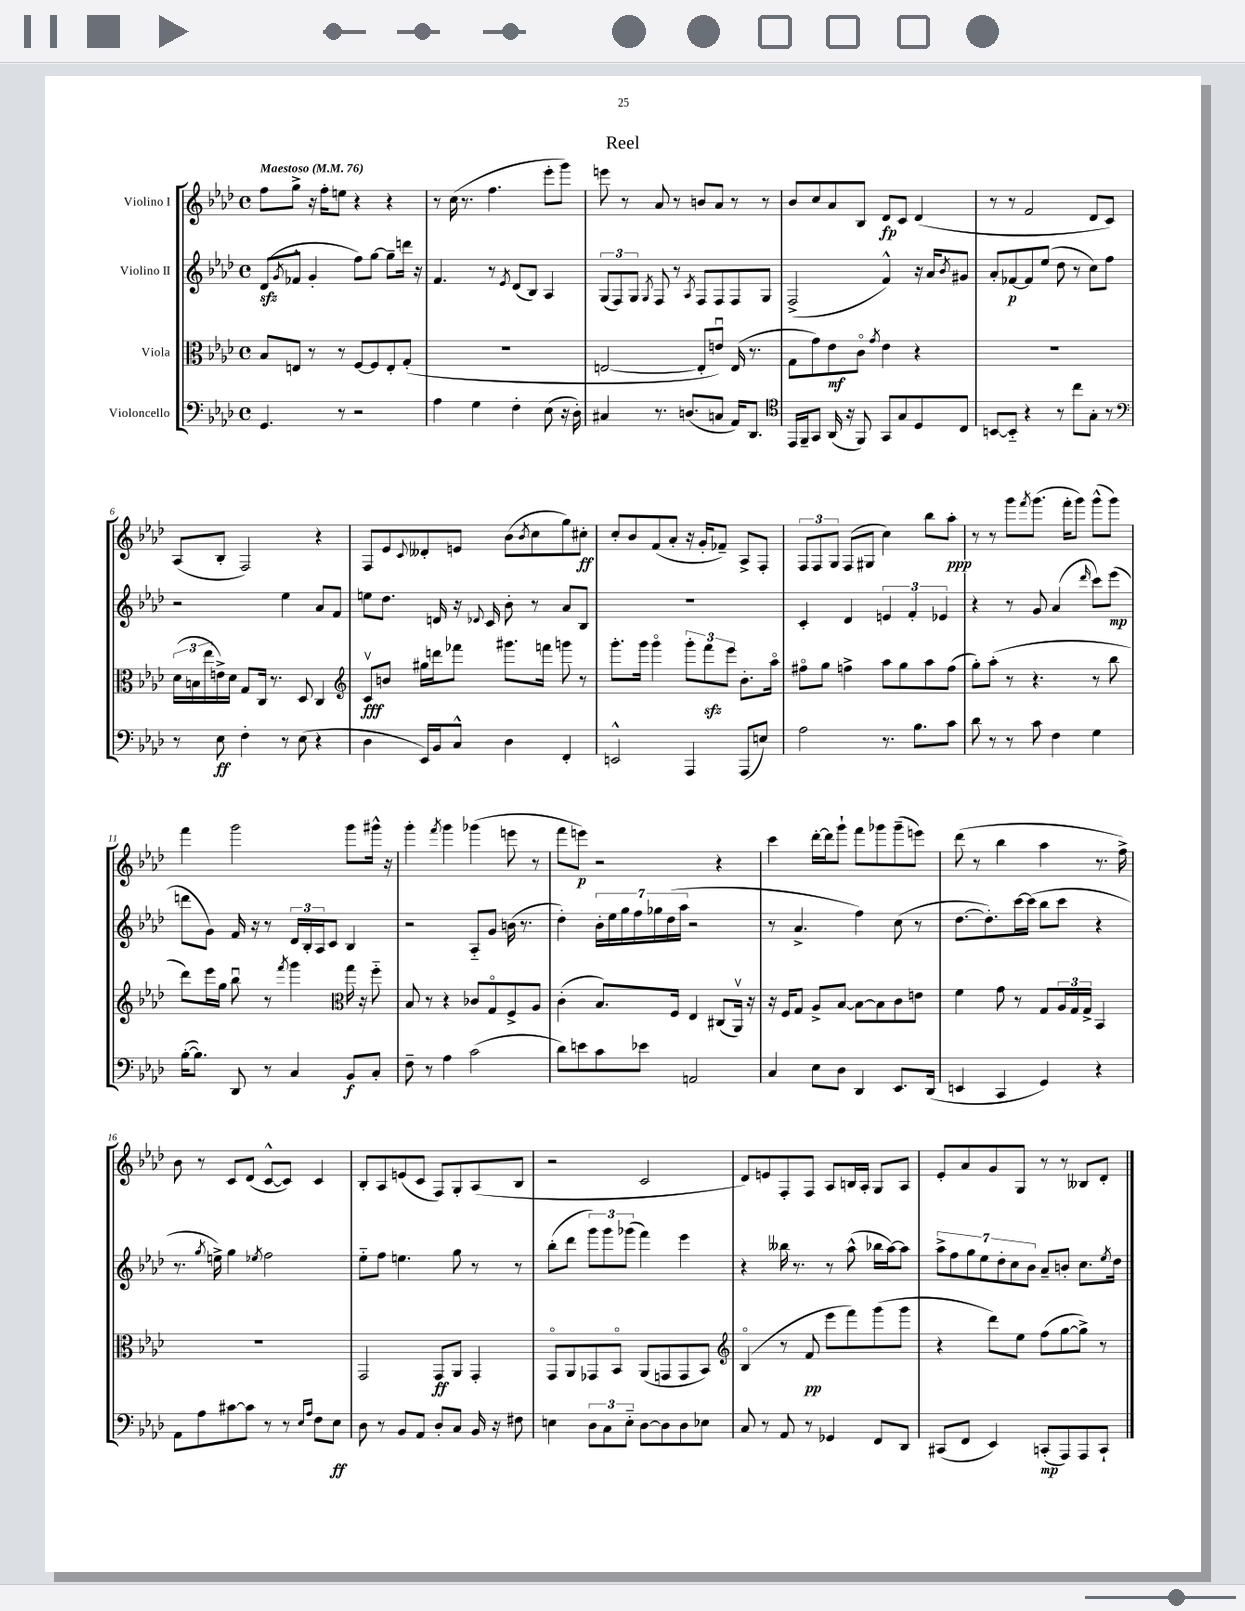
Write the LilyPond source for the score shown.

\header { title = "Reel" }
<<
\new StaffGroup <<
\new Staff = "s0" \with { instrumentName = "Violino I" } {
    \clef treble \key aes \major \defaultTimeSignature \time 4/4 \tempo "Maestoso" 4 = 76
    f''8 g''8-> r16 f''16-. e''8 r4 r4 |
    r8 c''16( r8. f''4. ees'''8-. g'''8) |
    e'''8 r8 aes'8 r8 b'8 aes'8 r8 r8 |
    bes'8 c''8 aes'8 bes8 des'8\fp c'8 des'4( |
    r8 r8 f'2 des'8 c'8) |
    aes8( bes8-. f2) r4 |
    f8 ees'8 \appoggiatura { c'8 } deses'8-. e'8 bes'8( \acciaccatura { bes'8 } c''8 g''8) cis''8-.\ff |
    c''8-. bes'8 f'8( aes'8-. r16 g'16-. fes'8--) aes8-> f8-. |
    \tuplet 3/2 { f8 f8 g8 } f8( gis8 c''4) bes''8 aes''8-.\ppp |
    r8 r8 g'''8 \acciaccatura { f'''8 } g'''8.( f'''16-. g'''8) g'''8-^( g'''8) |
    f'''4 g'''2 g'''8 gis'''16-^ r16 |
    g'''4-. \acciaccatura { f'''8 } g'''4 ges'''4( e'''8 r8 |
    f'''8 e'''8\p) r2 r4 |
    c'''4 des'''16~-. des'''16 g'''8-! f'''8 ges'''8 ges'''8--( e'''8) |
    des'''8( r8 bes''4 aes''4 r8. f''16->) |
    bes'8 r8 c'8 des'8( c'8~-^ c'8) c'4 |
    bes8-. aes8 e'8( c'8 f8) g8-. aes8( bes8 |
    r2 c'2 |
    des'8) e'8 f8-. f8 aes8 b16 aes16-. g8 aes8 |
    ees'8-. aes'8 g'8 g8 r8 r8 beses8 des'8-. \bar "|." |
}
\new Staff = "s1" \with { instrumentName = "Violino II" } {
    \clef treble \key aes \major \defaultTimeSignature \time 4/4
    des'8\sfz( \acciaccatura { g'8 } fes'8-^ g'4-. f''8) g''8~ g''8-- d'''16 r16 |
    f'4. r8 \acciaccatura { ees'8 } des'8( bes8) aes4 |
    \tuplet 3/2 { g8( f8) g8 } \acciaccatura { g8 } f8 r8 \acciaccatura { aes8 } f8 f8 f8 g8 |
    f2->( f'4-^) r16 aes'16 \acciaccatura { bes'8 } gis'8 |
    aes'8-. fes'8~\p fes'8 ees''8( des''8 r8 c''8) f''8 |
    r2 ees''4 aes'8 f'8 |
    e''8 des''8. d'16 r16 \appoggiatura { des'8 } c'16 bes'8-. r8 aes'8 bes8 |
    R1 |
    c'4-. des'4 \tuplet 3/2 { e'4 f'4-. ees'4 } |
    r4 r8 g'8 aes'4( \grace { des'''16 } c'''8) ees'''8\mp( |
    d'''8 g'8) f'16 r16 r8 \tuplet 3/2 { des'16 bes16-. aes16 } c'8 bes4 |
    r2 aes8-_ g'8 b'16( r8. |
    des''4-.) \tuplet 7/4 { bes'16-. ees''16 g''16 f''16 ges''16 des''16( aes''16 } r2 |
    r8 aes'4.-> f''4) c''8( r8 |
    des''8.~ des''8.-.) c'''16~ c'''16( bes''8 c'''8 r4 |
    r8. \acciaccatura { g''8 } e''16->) g''4 \acciaccatura { ees''8 } f''2 |
    ees''8-_ f''8 e''4. g''8 r8 r8 |
    bes''8-.( des'''8 \tuplet 3/2 { g'''8) g'''8 ges'''8( } f'''4) ees'''4 |
    r4 beses''16 r8. r8 aes''8-^( bes''16 aes''16~) aes''8 |
    \tuplet 7/4 { aes''8-> f''8 g''8 ees''8 des''8-. c''8 bes'8 } aes'8-- b'8-. c''8. \acciaccatura { ees''8 } des''16 \bar "|." |
}
\new Staff = "s2" \with { instrumentName = "Viola" } {
    \clef alto \key aes \major \defaultTimeSignature \time 4/4
    bes8 e8 r8 r8 f8~ f8 e8-. g8-.( |
    R1 |
    e2~ e8-. e'8\downbow) e16( r8. |
    g8 g'8) ees'8\mf c'8\flageolet \acciaccatura { g'8 } ees'4 r4 |
    R1 |
    \tuplet 3/2 { des'16( b16 ees''16 } e'16->) des'16 g8 c16 r8. des8 c4 |
    \clef treble c'8\upbow\fff b'8 gis''16 d'''16 fes'''8 gis'''8. f'''16 g'''8 r8 |
    g'''8.-. g'''16 g'''4\flageolet \tuplet 3/2 { g'''8-. f'''8\sfz ees'''8 } bes'8.-. aes''16\flageolet |
    fis''8\flageolet g''8 f''4-> aes''8 g''8 aes''8 f''8( |
    g''8-.) aes''8-.( r8 r4. r8 bes''8 |
    des'''8) ees'''16 g''16 bes''8\downbow r8 \acciaccatura { f'''8 } g'''4 \clef alto g''16 r16 f''8-_ |
    bes8 r8 r4 ces'8 g8\flageolet f8-> aes8 |
    c'4-.( bes8.) f16 ees4 cis8( aes,16\upbow) r16 |
    r16 f16 g8 aes8-> bes8~ bes8~ bes8 c'8 e'8 |
    f'4 g'8 r8 g8 \tuplet 3/2 { aes16 g16 g16-> } bes,4 |
    R1 |
    g,2 g,8\ff aes,8 g,4-. |
    g,8\flageolet aes,8 ges,8 bes,8\flageolet aes,8( g,8 g,8 bes,8) |
    \clef treble bes4\flageolet( r8 f'8\pp ees'''8 f'''8) g'''8( g'''8 |
    r4 des'''8) ees''8 f''8( g''8~ g''8->) r8 \bar "|." |
}
\new Staff = "s3" \with { instrumentName = "Violoncello" } {
    \clef bass \key aes \major \defaultTimeSignature \time 4/4
    g,4. r8 r2 |
    aes4 g4 f4-. ees8( r16 des16-.) |
    cis4 r8. d8.( c8 aes,16) des,8. |
    \clef tenor ees,16 f,16-- g,8 aes,16( r16 f,8) g,8 g8 des8 c8 |
    b,8~ b,8-_ r4 r8 c''8 g8-. r8 |
    \clef bass r8 ees8\ff f4-. r8 ees8( r4 |
    des4 ees,16) bes,16 c8-^ des4 f,4-. |
    e,2-^ aes,,4 aes,,8( e8) |
    aes2 r8. bes8. c'8 |
    des'8 r8 r8 c'8 f4 g4 |
    bes16~-.( bes8.) des,8 r8 c4 bes,8\f c8-. |
    f8-- r8 aes4 c'2( |
    des'8) e'8 c'8 ees'8 a,2 |
    c4 ees8 des8 des,4 ees,8. des,16( |
    e,4 c,4 g,4) r4 |
    aes,8 aes8 cis'8~ cis'8 r8 r8 \grace { ees16 aes16 } f8 ees8\ff |
    des8 r8 bes,8 aes,8 des8-. c8 bes,16 r16 fis8 |
    e4 \tuplet 3/2 { des8 c8 e8-_ } des8~ des8 des8 ees8 |
    c8 r8 aes,8 r8 ges,4 f,8 des,8 |
    cis,8( f,8 ees,4) c,8-.\mp( aes,,8) aes,,8 c,8-! \bar "|." |
}
>>
>>
